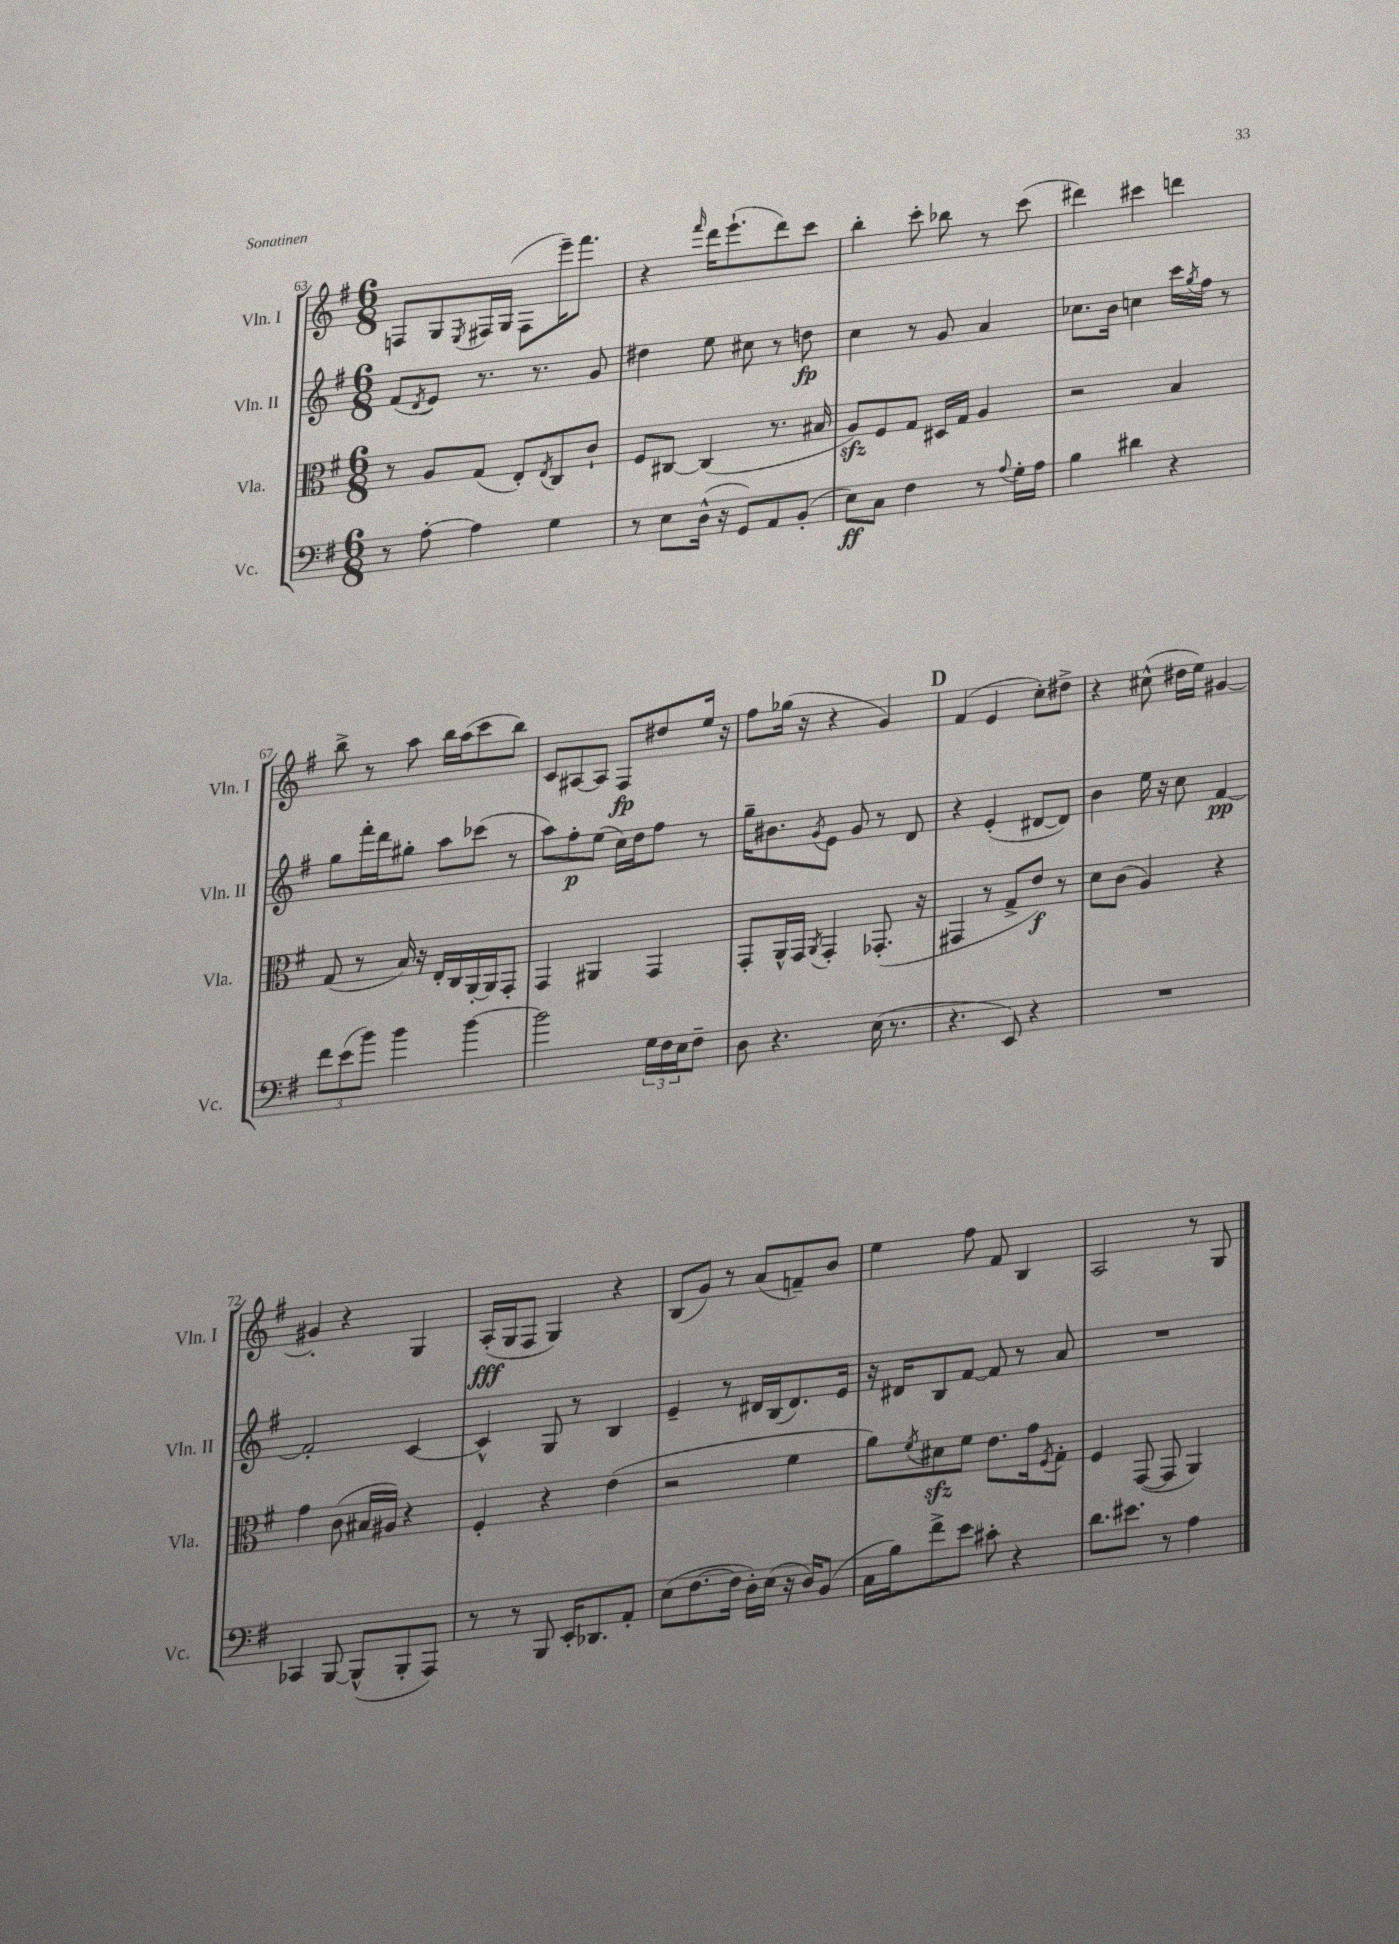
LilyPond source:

<<
\new StaffGroup <<
\new Staff = "s0" \with { instrumentName = "Vln. I" shortInstrumentName = "Vln. I" } {
    \clef treble \key g \major \numericTimeSignature \time 6/8
    f8 g8 \acciaccatura { e8 } fis16 g16( fis8 e'''16--) fis'''8. |
    r4 \grace { fis'''16 } d'''16 e'''8.-!( d'''8) c'''8 |
    b''4-. c'''8-. bes''8 r8 c'''8( |
    dis'''4) cis'''4 d'''4 |
    b''8-> r8 a''8 b''16 a''16( c'''8 b''8) |
    c'8 ais8~ ais8 fis8\fp dis''8 e''16 r16 |
    fis''8 ges''16( r16 r4 g'4) |
    \mark \markup { \bold "D" } fis'4( e'4 c''8-.) dis''8-> |
    r4 cis''8-^( dis''16 e''16) gis'4~ |
    gis'4-. r4 g4 |
    a16-.\fff( g16 fis8 g4) r4 |
    b8( g'8) r8 a'8( f'8--) b'8 |
    e''4 fis''8 fis'8 b4 |
    a2 r8 g8 \bar "|." |
}
\new Staff = "s1" \with { instrumentName = "Vln. II" shortInstrumentName = "Vln. II" } {
    \clef treble \key g \major \numericTimeSignature \time 6/8
    fis'8( \acciaccatura { d'8 } e'8) r8. r8. g'8 |
    dis''4 e''8 cis''8 r8 d''8\fp |
    c''4 r8 g'8 a'4 |
    ces''8. b'16 c''4 c'''16 \acciaccatura { g''8 } fis''16 r8 |
    g''8 fis'''16-. d'''16 gis''8-. a''8 ces'''8( r8 |
    a''8) fis''8-.\p e''8( c''16) d''16 fis''8 r8 |
    g''16-- bis'8. \acciaccatura { g'8 } e'8 g'8 r8 d'8 |
    \mark \markup { \bold "D" } r4 e'4-.( dis'8~ dis'8) |
    b'4 e''16 r16 c''8 fis'4~\pp |
    fis'2-. c'4~ |
    c'4-^ g8 r8 b4 |
    e'4-- r8 dis'16 b16( dis'8.) e'16 |
    r16 dis'16 b8 fis'8~ fis'8 r8 a'8 |
    R2. \bar "|." |
}
\new Staff = "s2" \with { instrumentName = "Vla." shortInstrumentName = "Vla." } {
    \clef alto \key g \major \numericTimeSignature \time 6/8
    r8 a8 g8( e8-.) \acciaccatura { e8 } c8 c'8-! |
    fis8 cis8~ cis4( r8. bis16 |
    a8\sfz) fis8 g8 dis16 g16 a4 |
    r2 b4 |
    g8( r8 b16) r16 e16-. c16 a,16~-. a,16 g,8-. |
    g,4 ais,4 g,4 |
    g,8-. a,16-^ g,16 \acciaccatura { a,8 } g,4-. ges,8.-.( r16 |
    \mark \markup { \bold "D" } gis,4 r8 g8-> e'8\f) r8 |
    d'8 c'8( a4) r4 |
    g'4 c'8( bis16 ais16) r4 |
    fis4-. r4 e'4( |
    r2 fis'4 |
    a'8) \acciaccatura { fis'8 } dis'8\sfz fis'8 e'8. g'16 \acciaccatura { fis8 } g8-. |
    fis4 g,8~( g,8 a,4) \bar "|." |
}
\new Staff = "s3" \with { instrumentName = "Vc." shortInstrumentName = "Vc." } {
    \clef bass \key g \major \numericTimeSignature \time 6/8
    r8 a8~-. a4 g4 |
    r8 e8 d16-^( r16 g,8) a,8 b,8-.( |
    e8\ff) c8 fis4 r8 \appoggiatura { a8 } g16-. a16 |
    b4 dis'4 r4 |
    \tuplet 3/2 { fis'8 e'8( b'8) } b'4 b'4~ |
    b'2 \tuplet 3/2 { g16 fis16 e16 } fis8-- |
    d8 r4. e16( r8. |
    \mark \markup { \bold "D" } r4. e,8) r4 |
    R2. |
    ces,4 b,,8~ b,,8-^( b,,8-. a,,8) |
    r8 r8 b,,8 e,16-. des,8. a,8-. |
    e8( fis8.~ fis16 d16-.) e16( r16 d16) b,8( |
    c16 b16) fis'8-> e'8 cis'8-. r4 |
    d'8. eis'8. r8 a4 \bar "|." |
}
>>
>>
\layout { \context { \Score currentBarNumber = #63 } }
